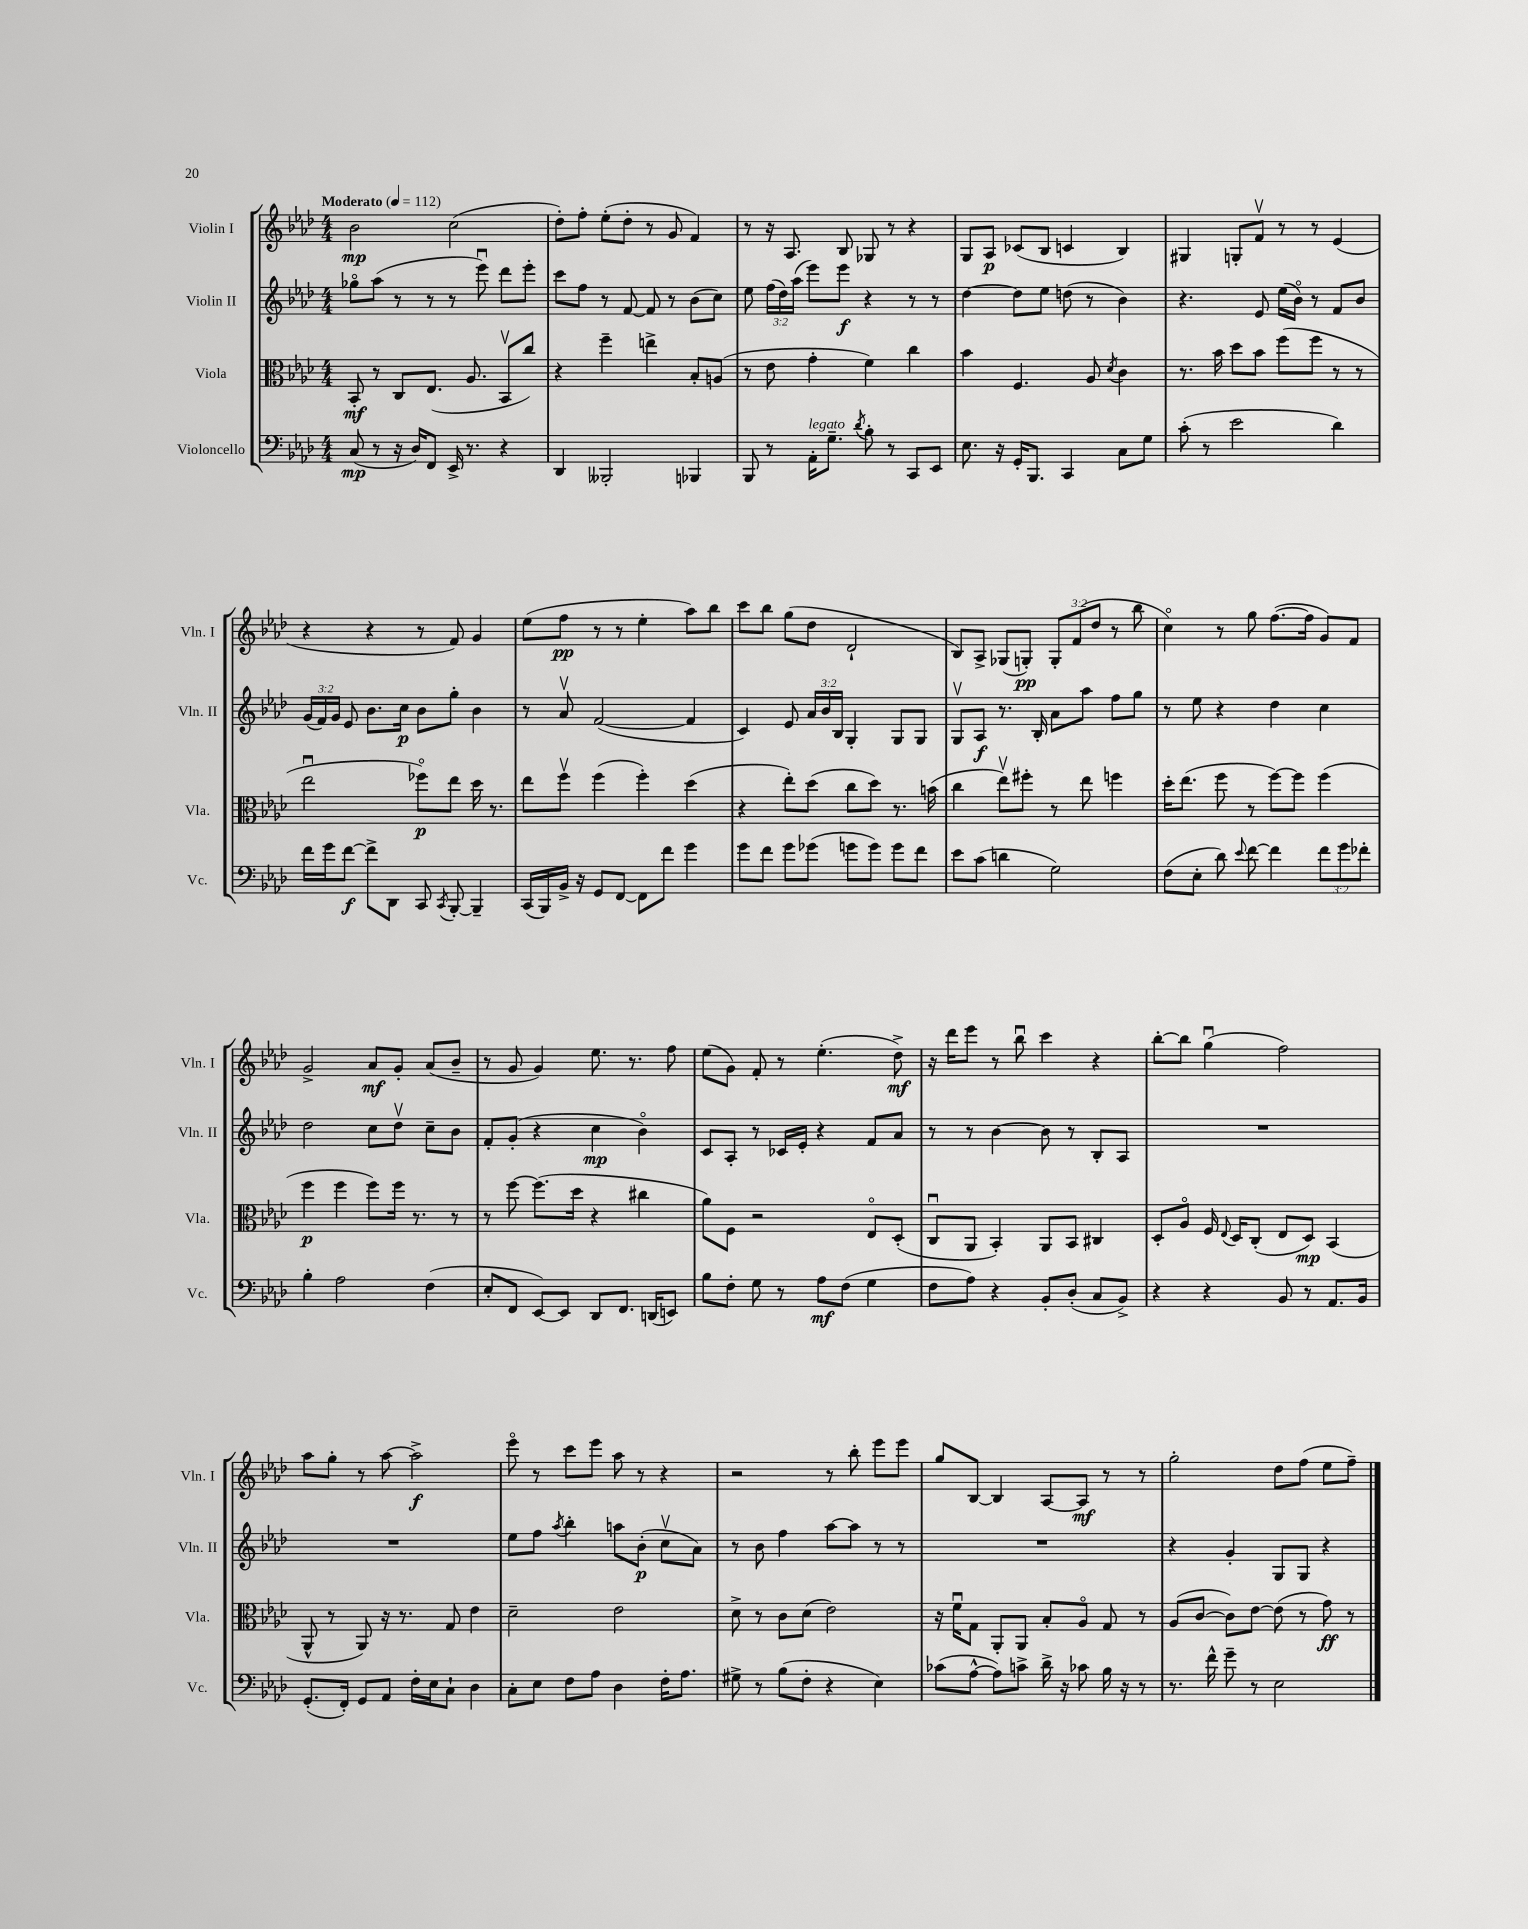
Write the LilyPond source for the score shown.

<<
\new StaffGroup <<
\new Staff = "s0" \with { instrumentName = "Violin I" shortInstrumentName = "Vln. I" } {
    \clef treble \key aes \major \numericTimeSignature \time 4/4 \override Staff.TupletNumber.text = #tuplet-number::calc-fraction-text \tempo "Moderato" 4 = 112
    \autoBeamOff bes'2\mp c''2( |
    des''8[-.) f''8]-. ees''8[-.( des''8]-. r8 g'8 f'4) |
    r8 r16 aes8. bes8 ges8 r8 r4 |
    g8[ aes8]\p ces'8[( bes8] c'4 bes4) |
    gis4 g8[-. f'8]\upbow r8 r8 ees'4( |
    r4 r4 r8 f'8) g'4 |
    ees''8[( f''8]\pp r8 r8 ees''4-. aes''8[) bes''8] |
    c'''8[ bes''8] g''8[( des''8] des'2-! |
    bes8[) aes8]-> ges8[( g8]-.\pp) \tuplet 3/2 { g8[-. f'8( des''8] } r8 bes''8 |
    c''4\flageolet) r8 g''8 f''8.[~( f''16] g'8[) f'8] |
    g'2-> aes'8[\mf g'8]-. aes'8[( bes'8]-- |
    r8 g'8 g'4) ees''8. r8. f''8 |
    ees''8[( g'8]) f'8-. r8 ees''4.-.( des''8->\mf) |
    r16 des'''16[ ees'''8] r8 bes''8\downbow c'''4 r4 |
    bes''8[~-. bes''8] g''4\downbow( f''2) |
    aes''8[ g''8]-. r8 aes''8~ aes''2->\f |
    ees'''8\flageolet r8 c'''8[ ees'''8] aes''8 r8 r4 |
    r2 r8 bes''8-. ees'''8[ ees'''8] |
    g''8[ bes8]~ bes4 aes8[~ aes8]\mf r8 r8 |
    g''2-. des''8[ f''8]( ees''8[ f''8]--) \bar "|." |
}
\new Staff = "s1" \with { instrumentName = "Violin II" shortInstrumentName = "Vln. II" } {
    \clef treble \key aes \major \numericTimeSignature \time 4/4 \override Staff.TupletNumber.text = #tuplet-number::calc-fraction-text
    \autoBeamOff ges''8[\flageolet aes''8]( r8 r8 r8 ees'''8\downbow) des'''8[ ees'''8]-. |
    c'''8[ f''8] r8 f'8~ f'8 r8 bes'8[( c''8]) |
    ees''8 \tuplet 3/2 { f''16[( des''16) aes''16]( } ees'''8[) ees'''8]\f r4 r8 r8 |
    des''4~ des''8[ ees''8] d''8( r8 bes'4) |
    r4. ees'8 ees''16[( bes'16]\flageolet) r8 f'8[ bes'8] |
    \tuplet 3/2 { g'16[( f'16) g'16] } ees'8 bes'8.[ c''16]\p bes'8[ g''8]-. bes'4 |
    r8 aes'8\upbow f'2~( f'4 |
    c'4) ees'8 \tuplet 3/2 { aes'16[ bes'16 bes16] } g4-. g8[ g8] |
    g8[\upbow aes8]\f r8. bes16-. aes'8[ aes''8] f''8[ g''8] |
    r8 ees''8 r4 des''4 c''4 |
    des''2 c''8[ des''8]\upbow c''8[-- bes'8] |
    f'8[-. g'8]-.( r4 c''4\mp bes'4\flageolet) |
    c'8[ aes8]-. r8 ces'16[ ees'16]-. r4 f'8[ aes'8] |
    r8 r8 bes'4~ bes'8 r8 bes8[-. aes8] |
    R1 |
    R1 |
    ees''8[ f''8] \acciaccatura { aes''8 } bes''4-. a''8[ bes'8]-.\p( c''8[\upbow aes'8]) |
    r8 bes'8 f''4 aes''8[~ aes''8] r8 r8 |
    R1 |
    r4 g'4-. g8[ g8] r4 \bar "|." |
}
\new Staff = "s2" \with { instrumentName = "Viola" shortInstrumentName = "Vla." } {
    \clef alto \key aes \major \numericTimeSignature \time 4/4
    \autoBeamOff bes,8-.\mf r8 c8[ ees8.]( aes8. bes,8[\upbow c''8]) |
    r4 f''4-- e''4-> bes8[-. a8]( |
    r8 ees'8 g'4-. f'4) c''4 |
    bes'4 f4. aes8 \acciaccatura { des'8 } c'4 |
    r8. bes'16 des''8[ bes'8] f''8[( f''8] r8 r8 |
    ees''2\downbow fes''8[\flageolet\p) ees''8] des''16 r8. |
    ees''8[ f''8]\upbow f''4( f''4-.) des''4( |
    r4 ees''8[-.) des''8]( c''8[ des''8]) r8. b'16( |
    c''4 ees''8[\upbow) fis''8]-. r8 ees''8 f''4 |
    des''16[-. ees''8.]( f''8 r8 f''8[~) f''8] f''4( |
    f''4\p f''4 f''8[) f''16] r8. r8 |
    r8 f''8~ f''8.[( des''16] r4 cis''4 |
    aes'8[) f8] r2 ees8[\flageolet des8]-.( |
    c8[\downbow aes,8] bes,4-.) aes,8[ bes,8] cis4 |
    des8[-. aes8]\flageolet f16 \appoggiatura { ees8 } des16[ c8]-.( ees8[ des8]\mp) bes,4( |
    aes,8-^ r8 aes,8) r16 r8. g8 ees'4 |
    des'2-- ees'2 |
    des'8-> r8 c'8[ des'8]( ees'2) |
    r16 f'16[\downbow g8] aes,8[-. aes,8] bes8[-. aes8]\flageolet g8 r8 |
    aes8[( c'8]~ c'8[) ees'8]~ ees'8( r8 g'8\ff) r8 \bar "|." |
}
\new Staff = "s3" \with { instrumentName = "Violoncello" shortInstrumentName = "Vc." } {
    \clef bass \key aes \major \numericTimeSignature \time 4/4 \override Staff.TupletNumber.text = #tuplet-number::calc-fraction-text
    \autoBeamOff c8\mp( r8 r16 des16[) f,8] ees,16-> r8. r4 |
    des,4 beses,,2-. bes,,4 |
    bes,,8 r8 aes,16[-.^\markup { \italic "legato" } g8.]-- \acciaccatura { des'8 } bes8-. r8 c,8[ ees,8] |
    ees8. r16 g,16[-. bes,,8.] c,4 c8[ g8] |
    c'8-.( r8 ees'2 des'4) |
    f'16[ g'16 f'8]~\f f'8[-> des,8] c,8 \acciaccatura { c,8 } bes,,8~-. bes,,4-- |
    c,16[( bes,,16) bes,16]-> r16 g,8[ f,8]~ f,8[ f'8] g'4 |
    g'8[ f'8] g'8[ ges'8]( g'8[ g'8]) g'8[ f'8] |
    ees'8[ c'8]( d'4 g2) |
    f8[( ees8]-. des'8) \appoggiatura { ees'8 } f'8~ f'4 \tuplet 3/2 { f'8[ g'8 fes'8]-. } |
    bes4-. aes2 f4( |
    ees8[-. f,8] ees,8[~) ees,8] des,8[ f,8.] d,16[( e,8]) |
    bes8[ f8]-. g8 r8 aes8[\mf f8]( g4 |
    f8[ aes8]) r4 bes,8[-. des8]-.( c8[ bes,8]->) |
    r4 r4 bes,8 r8 aes,8.[ bes,16] |
    g,8.[-.( f,16]-.) g,8[ aes,8] f16[-. ees16 c8]-! des4 |
    c8[-. ees8] f8[ aes8] des4 f16[-. aes8.] |
    gis8-> r8 bes8[( f8]-. r4 ees4) |
    ces'8[( aes8]~-^ aes8[) c'8]-> des'16-> r16 ces'8 bes16 r16 r8 |
    r8. f'16-^ g'8-- r8 ees2 \bar "|." |
}
>>
>>
\layout { \context { \Score \remove "Bar_number_engraver" } }
